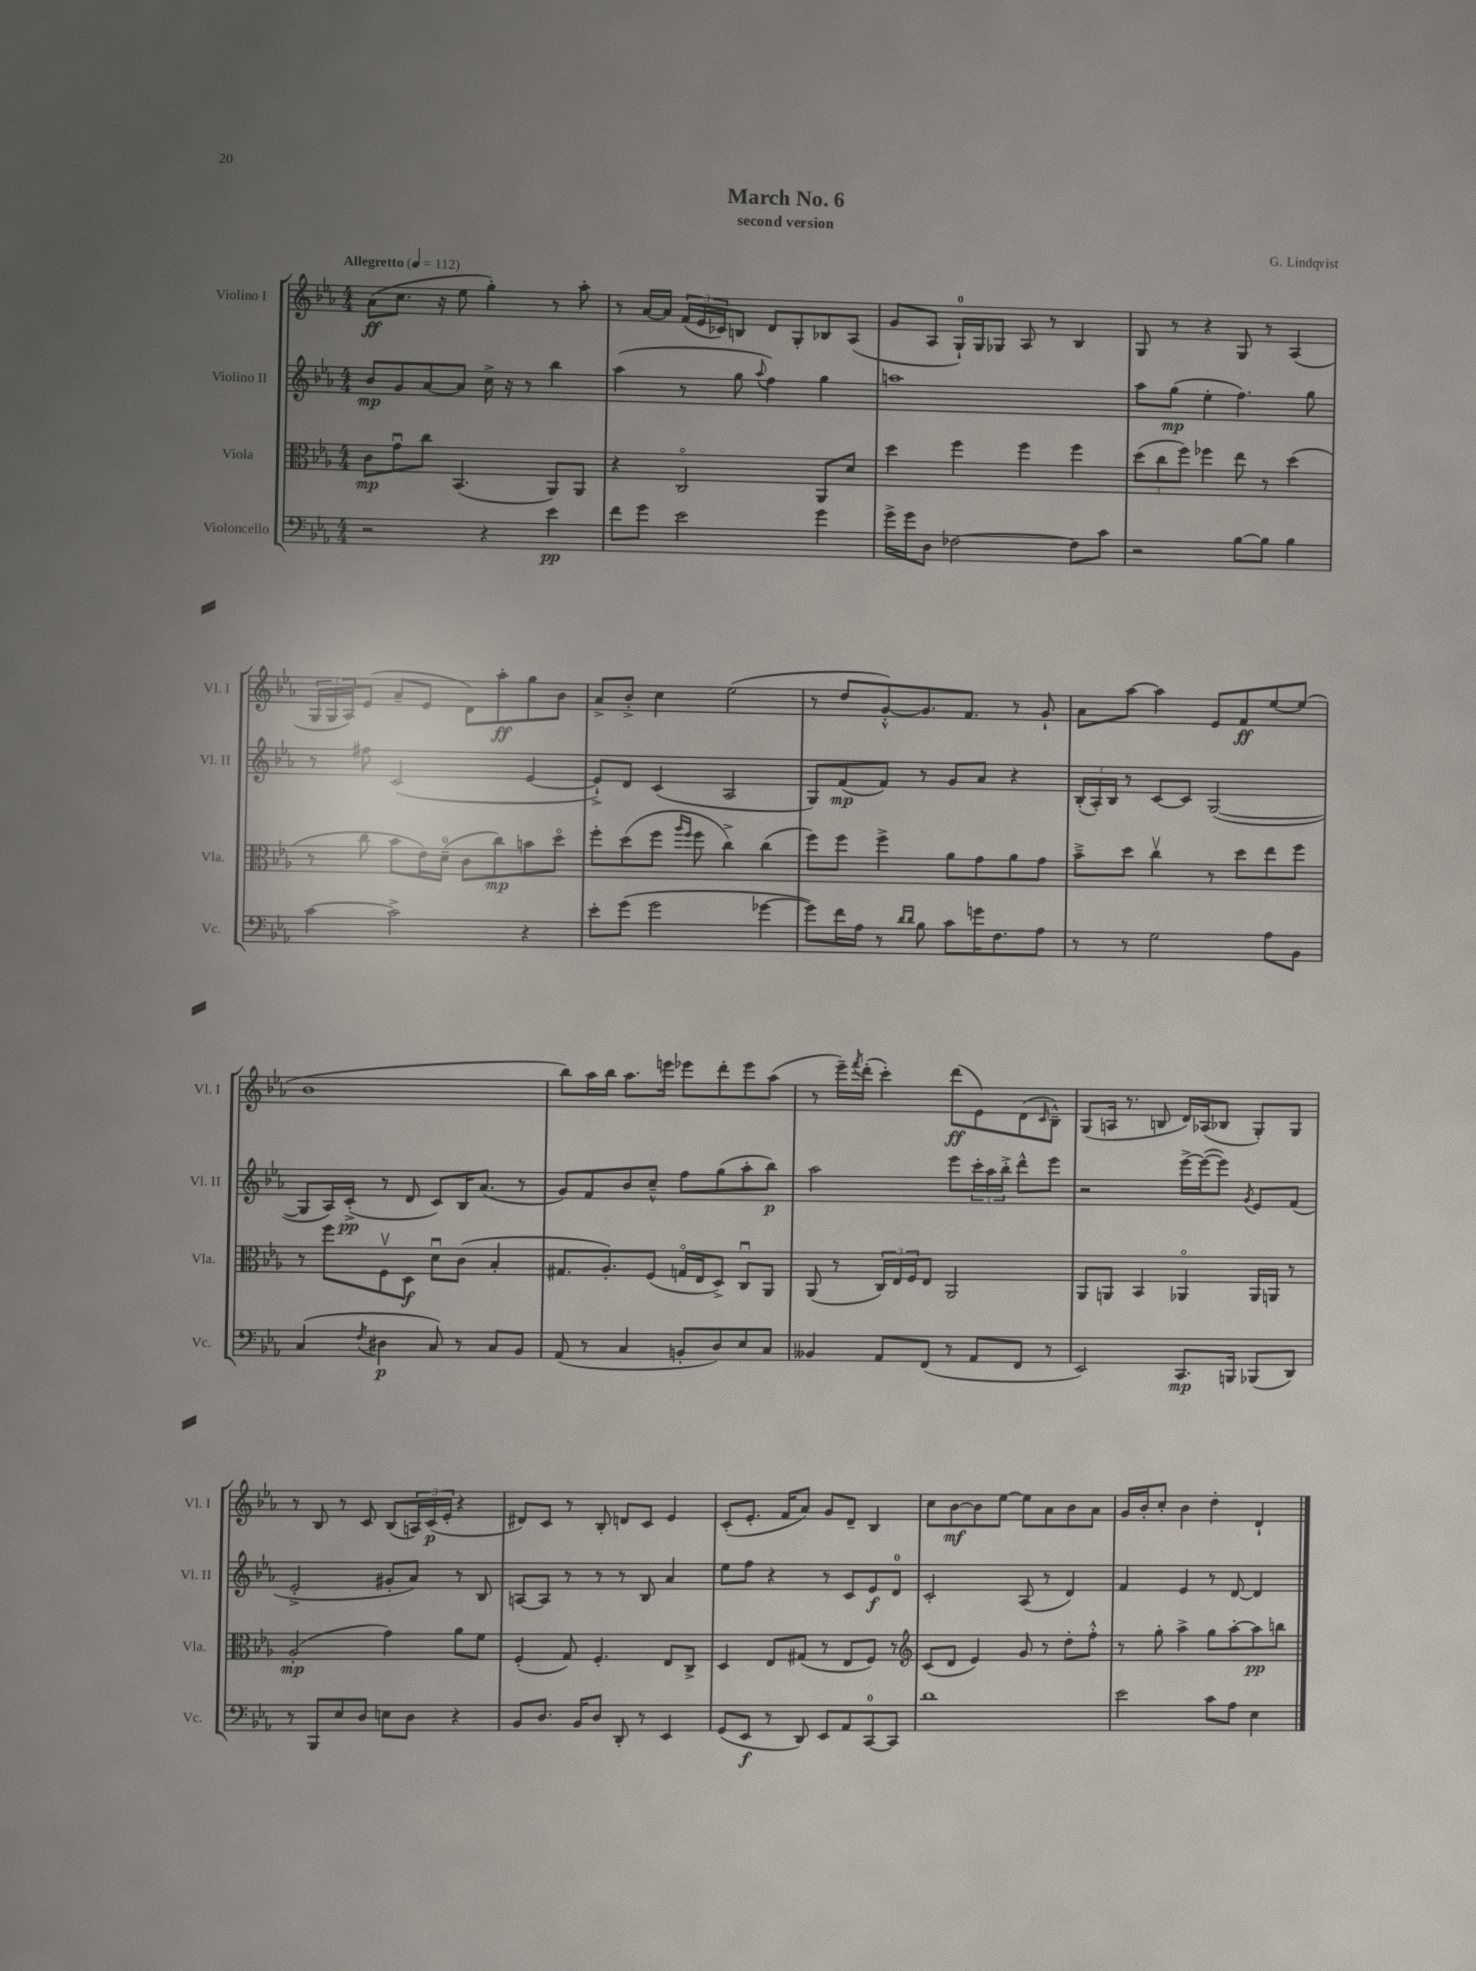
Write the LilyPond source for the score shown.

\header { title = "March No. 6" composer = "G. Lindqvist" subtitle = "second version" }
<<
\new StaffGroup <<
\new Staff = "s0" \with { instrumentName = "Violino I" shortInstrumentName = "Vl. I" } {
    \clef treble \key ees \major \numericTimeSignature \time 4/4 \tempo "Allegretto" 4 = 112
    aes'8\ff( c''8. r16 ees''8 g''4-.) r8 aes''8-. |
    r8 aes'16~ aes'16 \tuplet 3/2 { f'16( ees'16 ces'16) } b8 d'8 g8-. bes8 aes8( |
    g'8 aes8 g16-0-!) g16 ges8 aes8 r8 bes4 |
    g8 r8 r4 g8 r8 aes4( |
    \tuplet 3/2 { g16 g16 aes16) } ees'8( aes'8-- ees'8 d'8) aes''8-.\ff g''8 bes'8 |
    aes'8-> bes'8-.-> c''4 ees''2( |
    r8 d''8 g'8~-.-^) g'8. f'8. r8 g'8-! |
    aes'8 aes''8~ aes''4 ees'8 f'8\ff ees''8~ ees''8( |
    bes'1 |
    bes''8) aes''16 bes''16 aes''8. e'''16 ees'''8 d'''8-. ees'''8 aes''8( |
    r8 ees'''16--) \acciaccatura { f'''8 } d'''16-.( c'''4-.) d'''8\ff( ees'8) d'8( \grace { c'16 } bes8---^) |
    g8( a16 r8. b8 d'16) aes16( bes8 g8-.) g8 |
    r8 bes8 r8 c'8 bes8( \tuplet 3/2 { a16) c'16\p( ees'16-. } r4 |
    dis'8) c'8 r8 bes8-. d'8 c'8 ees'4 |
    c'8-.( ees'8.-. f'16 aes'8) g'8 d'8-- bes4 |
    c''8 bes'8~\mf bes'8 ees''8~ ees''8 aes'8 bes'8 aes'8 |
    g'16 bes'16-. c''8-. bes'4 d''4-. d'4-! \bar "|." |
}
\new Staff = "s1" \with { instrumentName = "Violino II" shortInstrumentName = "Vl. II" } {
    \clef treble \key ees \major \numericTimeSignature \time 4/4
    bes'8\mp g'8 aes'8~ aes'8 c''16-> r16 r8 bes''4 |
    aes''4( r8 g''8 \appoggiatura { aes''8 } f''4) g''4 |
    a''1 |
    aes''8 g''8\mp( ees''4-. f''4.) g''8 |
    r8 fis''8 c'2( ees'4~ |
    ees'8-!->) d'8 c'4( aes2 |
    g8) f'8\mp( f'8) r8 g'8 aes'8 r4 |
    \tuplet 3/2 { bes16-.( aes16-.) bes16 } r8 c'8~ c'8 g2~( |
    g8 aes16) c'16-.->\pp( r8 d'8 c'8) bes16 aes'8.( r8 |
    g'8) f'8 bes'8 c''8---^ f''8 g''8( aes''8-. bes''8\p) |
    aes''2 ees'''8 \tuplet 3/2 { c'''16-. aes''16 bes''16-.-> } d'''8-^ ees'''8 |
    r2 ees'''16~-> ees'''16~( ees'''8) \acciaccatura { g'8 } ees'8 f'8( |
    ees'2-.-> gis'8-. aes'8) r8 bes8 |
    a8~ a8 r8 r8 r8 bes8 aes'4 |
    ees''8 f''8 r4 r8 c'8 ees'8\f d'8-0 |
    c'2-. aes8( r8 d'4) |
    f'4 ees'4 r8 d'8~ d'4 \bar "|." |
}
\new Staff = "s2" \with { instrumentName = "Viola" shortInstrumentName = "Vla." } {
    \clef alto \key ees \major \numericTimeSignature \time 4/4
    c'8\mp g'8\downbow c''8 bes,4.( aes,8) aes,8 |
    r4 c2\flageolet aes,8 d'8 |
    d''4 f''4 f''4 f''4 |
    \tuplet 3/2 { d''8( c''8 f''8) } fes''4 ees''8 r8 d''4( |
    r8 c''8 bes'8 ees'16) d'16-0--( c'8 c''8\mp) b'8 d''8\flageolet |
    f''8-. d''8( f''8 \grace { aes''16 f''16 } f''8 c''4->) c''4( |
    f''8) f''8 f''4-> aes'8 g'8 aes'8 g'8 |
    bes'8---> d''8 c''4\upbow r8 d''8 ees''8 f''8 |
    r8 f''8 f8\upbow d8\f d'8\downbow c'8( bes4-. |
    gis8. aes8.-.) f8( g16\flageolet ees16 d8->) c8\downbow aes,8 |
    aes,8( r8 \tuplet 3/2 { c16) ees16 f16 } ees8 aes,2 |
    aes,8 a,8 bes,4 aes,4\flageolet aes,16 a,16 r8 |
    aes2-.\mp( g'4) aes'8 f'8 |
    f4-.( g8) f4.-. ees8 c8-> |
    d4 ees8 gis8( r8 ees8 f8) r8 |
    \clef treble c'8( d'8 ees'4) g'8 r8 d''8-. f''8-.-^ |
    r8 g''8-. aes''4-> g''8 aes''8~-. aes''8\pp b''8 \bar "|." |
}
\new Staff = "s3" \with { instrumentName = "Violoncello" shortInstrumentName = "Vc." } {
    \clef bass \key ees \major \numericTimeSignature \time 4/4
    r2 r4 ees'4\pp |
    f'8 g'8 ees'2 g'4 |
    g'16-> g'16 d8 fes2~ fes8 c'8 |
    r2 bes8~ bes8 bes4 |
    c'4~ c'2-> r4 |
    ees'8-. g'8( g'2 ges'4~ |
    ges'8) f'16 aes16 r8 \grace { d'16 d'16 } bes8 c'8 g'16 f8. aes8 |
    r8 r8 g2 aes8 bes,8 |
    c4( \acciaccatura { f8 } dis4\p c8) r8 c8 bes,8 |
    aes,8( r8 c4 b,8-. d8) ees8 c8 |
    beses,4 aes,8 f,8( r8 aes,8 f,8 r8 |
    ees,2) c,8.\mp b,,16 bes,,8( d,8) |
    r8 bes,,8 ees8 d8 e8 d8 r4 |
    bes,8 d8. bes,16 d8 d,8-. r8 ees,4 |
    g,8( ees,8\f r8 d,8) ees,8 aes,8 c,8-0~ c,8 |
    d'1 |
    ees'2 c'8 aes8 ees4 \bar "|." |
}
>>
>>
\layout { \context { \Score \remove "Bar_number_engraver" } }
